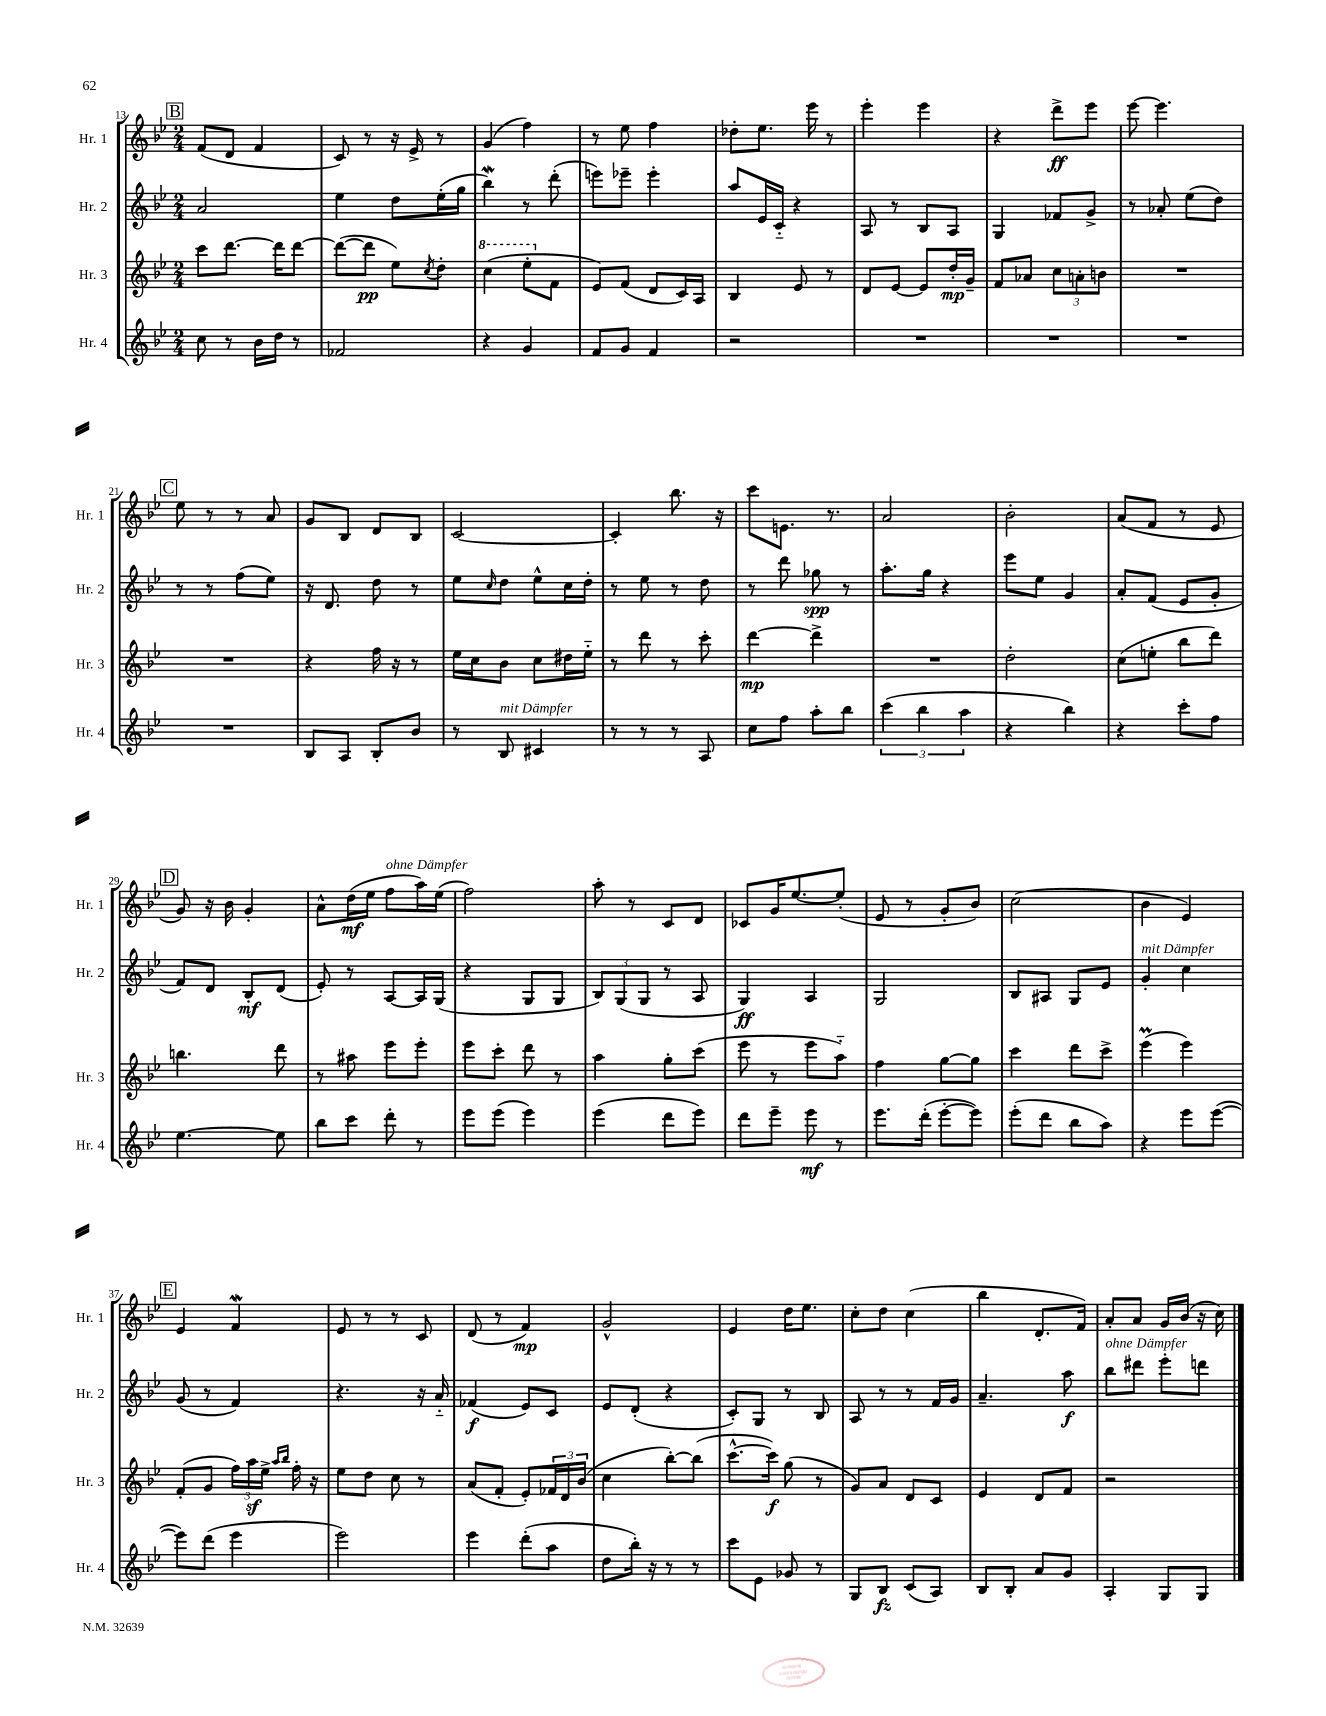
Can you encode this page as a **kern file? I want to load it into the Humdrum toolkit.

**kern	**dynam	**kern	**dynam	**kern	**dynam	**kern	**dynam
*part4	*part4	*part3	*part3	*part2	*part2	*part1	*part1
*staff4	*staff4	*staff3	*staff3	*staff2	*staff2	*staff1	*staff1
*I"Hr. 4	*	*I"Hr. 3	*	*I"Hr. 2	*	*I"Hr. 1	*
*I'Hr. 4	*	*I'Hr. 3	*	*I'Hr. 2	*	*I'Hr. 1	*
*clefG2	*	*clefG2	*	*clefG2	*	*clefG2	*
*k[b-e-]	*	*k[b-e-]	*	*k[b-e-]	*	*k[b-e-]	*
*M2/4	*	*M2/4	*	*M2/4	*	*M2/4	*
!!LO:REH:place=s1:t=B
=13	=13	=13	=13	=13	=13	=13	=13
8cc\	.	8ccc\L	.	2a/	.	(8f/L	.
8r	.	[8.ddd\J	.	.	.	8d/J	.
16b-\LL	.	.	.	.	.	4f/	.
16dd\JJ	.	16ddd\KL]	.	.	.	.	.
8r	.	[8ddd\J	.	.	.	.	.
=14	=14	=14	=14	=14	=14	=14	=14
2f-X/	.	(8ddd\L_	.	4ee-\	.	8c/)	.
.	.	8ddd\J]	pp	.	.	8r	.
.	.	8ee-\L)	.	8dd\L	.	16r	.
.	.	.	.	.	.	16e-^/	.
.	.	8qcc/	.	.	.	.	.
.	.	8dd'\J	.	(16ee-'\L	.	8r	.
.	.	.	.	16gg\JJ	.	.	.
=15	=15	=15	=15	=15	=15	=15	=15
*	*	*8va	*	*	*	*	*
4r	.	(4ccc\	.	4bb-w\)	.	(4g/	.
4g/	.	8eee-'\L	.	8r	.	4ff\)	.
*	*	*X8va	*	*	*	*	*
.	.	8f\J	.	(8ddd'\	.	.	.
=16	=16	=16	=16	=16	=16	=16	=16
8f/L	.	8e-/L)	.	8eeen\L)	.	8r	.
8g/J	.	(8f/J	.	8eee-X~\J	.	8ee-\	.
4f/	.	8d/L	.	4eee-'\	.	4ff\	.
.	.	16c/L)	.	.	.	.	.
.	.	16A/JJ	.	.	.	.	.
=17	=17	=17	=17	=17	=17	=17	=17
2r	.	4B-/	.	8aa/L	.	8dd-X'\L	.
.	.	.	.	16e-/L	.	8.ee-\J	.
.	.	.	.	16c/JJ	.	.	.
.	.	8e-/	.	4r	.	.	.
.	.	.	.	.	.	16eee-\	.
.	.	8r	.	.	.	8r	.
=18	=18	=18	=18	=18	=18	=18	=18
2r	.	8d/L	.	8A/	.	4eee-'\	.
.	.	[8e-/J	.	8r	.	.	.
.	.	8e-/L]	.	8B-/L	.	4eee-\	.
.	.	16dd'/L	mp	8A/J	.	.	.
.	.	16g~/JJ	.	.	.	.	.
=19	=19	=19	=19	=19	=19	=19	=19
2r	.	8f/L	.	4G/	.	4r	.
.	.	8a-X/J	.	.	.	.	.
.	.	12cc\L	.	8f-X/L	.	8ddd^\L	ff
.	.	12an'\	.	.	.	.	.
.	.	.	.	8g^/J	.	8eee-\J	.
.	.	12bn\J	.	.	.	.	.
=20	=20	=20	=20	=20	=20	=20	=20
2r	.	2r	.	8r	.	[8eee-\	.
.	.	.	.	8a-X'/	.	4.eee-\]	.
.	.	.	.	(8ee-\L	.	.	.
.	.	.	.	8dd\J)	.	.	.
!!LO:LB:g=z
!!LO:REH:place=s1:t=C
=21	=21	=21	=21	=21	=21	=21	=21
2r	.	2r	.	8r	.	8ee-\	.
.	.	.	.	8r	.	8r	.
.	.	.	.	(8ff\L	.	8r	.
.	.	.	.	8ee-\J)	.	8a/	.
=22	=22	=22	=22	=22	=22	=22	=22
8B-/L	.	4r	.	16r	.	8g/L	.
.	.	.	.	8.d/	.	.	.
8A/J	.	.	.	.	.	8B-/J	.
8B-'/L	.	16ff\	.	8dd\	.	8d/L	.
.	.	16r	.	.	.	.	.
8b-/J	.	8r	.	8r	.	8B-/J	.
=23	=23	=23	=23	=23	=23	=23	=23
8r	.	16ee-\LL	.	8ee-\L	.	[2c/	.
.	.	16cc\J	.	.	.	.	.
.	.	.	.	16qqcc/	.	.	.
!LO:TX:a:i:t=mit Dämpfer	!	!	!	!	!	!	!
8B-/	.	8b-\J	.	8dd\J	.	.	.
4c#X/	.	8cc\L	.	8ee-^^\L	.	.	.
.	.	16dd#X\L	.	16cc\L	.	.	.
.	.	16ee-\JJ	.	16dd'\JJ	.	.	.
=24	=24	=24	=24	=24	=24	=24	=24
8r	.	8r	.	8r	.	4c'/]	.
8r	.	8ddd\	.	8ee-\	.	.	.
8r	.	8r	.	8r	.	8.bb-\	.
8A/	.	8ccc'\	.	8dd\	.	.	.
.	.	.	.	.	.	16r	.
=25	=25	=25	=25	=25	=25	=25	=25
8cc\L	.	[4ddd\	mp	8r	.	8ccc\L	.
8ff\J	.	.	.	8ddd\	.	8.en\J	.
8aa'\L	.	4ddd^\]	.	8gg-X\	spp	.	.
.	.	.	.	.	.	8.r	.
8bb-\J	.	.	.	8r	.	.	.
=26	=26	=26	=26	=26	=26	=26	=26
(6ccc\	.	2r	.	8.aa'\L	.	2a/	.
6bb-\	.	.	.	.	.	.	.
.	.	.	.	16gg\Jk	.	.	.
.	.	.	.	4r	.	.	.
6aa\	.	.	.	.	.	.	.
=27	=27	=27	=27	=27	=27	=27	=27
4r	.	2dd'\	.	8eee-\L	.	2b-'\	.
.	.	.	.	8ee-\J	.	.	.
4bb-\)	.	.	.	4g/	.	.	.
=28	=28	=28	=28	=28	=28	=28	=28
4r	.	(8cc\L	.	8a'/L	.	(8a/L	.
.	.	8een'\J	.	(8f/J	.	8f/J	.
8ccc'\L	.	8bb-\L	.	8e-/L	.	8r	.
8ff\J	.	8ddd\J)	.	8g'/J	.	8e-/	.
!!LO:LB:g=z
!!LO:REH:place=s1:t=D
=29	=29	=29	=29	=29	=29	=29	=29
[4.ee-\	.	4.bbn\	.	8f/L)	.	8g/)	.
.	.	.	.	8d/J	.	16r	.
.	.	.	.	.	.	16b-\	.
.	.	.	.	8B-'/L	mf	4g'/	.
8ee-\]	.	8ddd\	.	(8d/J	.	.	.
=30	=30	=30	=30	=30	=30	=30	=30
8bb-\L	.	8r	.	8e-'/)	.	8a^^\L	.
8ccc\J	.	8aa#X\	.	8r	.	(16dd\L	mf
.	.	.	.	.	.	16ee-\JJ	.
!	!	!	!	!	!	!LO:TX:a:i:t=ohne Dämpfer	!
8ddd'\	.	8eee-\L	.	[8A/L	.	8ff\L	.
8r	.	8eee-'\J	.	16A/L]	.	16aa\L)	.
.	.	.	.	(16G/JJ	.	(16ee-\JJ	.
=31	=31	=31	=31	=31	=31	=31	=31
8eee-\L	.	8eee-\L	.	4r	.	2ff\)	.
(8eee-\J	.	8ccc'\J	.	.	.	.	.
4eee-\)	.	8ddd\	.	8G/L	.	.	.
.	.	8r	.	8G/J	.	.	.
=32	=32	=32	=32	=32	=32	=32	=32
(4eee-\	.	4aa\	.	12B-/L)	.	8aa'\	.
.	.	.	.	(12G/	.	.	.
.	.	.	.	.	.	8r	.
.	.	.	.	12G/J	.	.	.
8ddd\L	.	8gg'\L	.	8r	.	8c/L	.
8eee-\J)	.	(8ccc\J	.	8A/	.	8d/J	.
=33	=33	=33	=33	=33	=33	=33	=33
8ddd\L	.	8eee-\	.	4G/)	ff	8c-X/L	.
8eee-~\J	.	8r	.	.	.	16g/K	.
.	.	.	.	.	.	[8.ee-/	.
8eee-\	mf	8eee-\L	.	4A/	.	.	.
8r	.	8aa\J)	.	.	.	(8ee-'/J]	.
=34	=34	=34	=34	=34	=34	=34	=34
8.eee-\L	.	4ff\	.	2G/	.	8e-/	.
.	.	.	.	.	.	8r	.
(16ddd'\Jk	.	.	.	.	.	.	.
[8eee-'\L	.	[8gg\L	.	.	.	8g'/L	.
8eee-\J])	.	8gg\J]	.	.	.	8b-/J)	.
=35	=35	=35	=35	=35	=35	=35	=35
(8eee-'\L	.	4ccc\	.	8B-/L	.	(2cc\	.
8ddd\J	.	.	.	8A#X/J	.	.	.
8bb-\L	.	8ddd\L	.	8G/L	.	.	.
8aa\J)	.	8ccc^\J	.	8e-/J	.	.	.
=36	=36	=36	=36	=36	=36	=36	=36
!	!	!	!	!LO:TX:a:i:t=mit Dämpfer	!	!	!
4r	.	(4eee-M\	.	4g'/	.	4b-\	.
8eee-\L	.	4eee-\)	.	4cc\	.	4e-/)	.
([8eee-\J	.	.	.	.	.	.	.
!!LO:LB:g=z
!!LO:REH:place=s1:t=E
=37	=37	=37	=37	=37	=37	=37	=37
8eee-\L])	.	(8f'/L	.	(8g/	.	4e-/	.
(8ddd\J	.	8g/J	.	8r	.	.	.
4eee-\	.	24ff\LL)	.	4f/)	.	4fW/	.
.	.	24aaz\	.	.	.	.	.
.	.	24ee-^\JJ	.	.	.	.	.
.	.	16qqaa/LL	.	.	.	.	.
.	.	16qqbb-/JJ	.	.	.	.	.
.	.	16ff'\	.	.	.	.	.
.	.	16r	.	.	.	.	.
=38	=38	=38	=38	=38	=38	=38	=38
2eee-\)	.	8ee-\L	.	4.r	.	8e-/	.
.	.	8dd\J	.	.	.	8r	.
.	.	8cc\	.	.	.	8r	.
.	.	8r	.	16r	.	8c/	.
.	.	.	.	16a/	.	.	.
=39	=39	=39	=39	=39	=39	=39	=39
4eee-\	.	(8a/L	.	(4f-X/	f	(8d/	.
.	.	8f'/J	.	.	.	8r	.
(8ddd'\L	.	8e-'/L)	.	8e-/L)	.	4f/)	mp
8aa\J	.	24f-X/L	.	8c/J	.	.	.
.	.	24d/	.	.	.	.	.
.	.	(24b-/JJ	.	.	.	.	.
=40	=40	=40	=40	=40	=40	=40	=40
8dd\L	.	4cc\	.	8e-/L	.	2g^^/	.
16bb-'\Jk)	.	.	.	(8d'/J	.	.	.
16r	.	.	.	.	.	.	.
8r	.	[8bb-'\L)	.	4r	.	.	.
8r	.	(8bb-\J]	.	.	.	.	.
=41	=41	=41	=41	=41	=41	=41	=41
8ccc\L	.	[8.ccc^^\L	.	8c'/L)	.	4e-/	.
8e-\J	.	.	.	8G/J	.	.	.
.	.	16ccc\Jk])	f	.	.	.	.
8g-X/	.	(8gg\	.	8r	.	16dd\KL	.
.	.	.	.	.	.	8.ee-\J	.
8r	.	8r	.	8B-/	.	.	.
=42	=42	=42	=42	=42	=42	=42	=42
8G/L	.	8g/L)	.	8A/	.	8cc'\L	.
8B-/J	fz	8a/J	.	8r	.	8dd\J	.
(8c/L	.	8d/L	.	8r	.	(4cc\	.
8A/J)	.	8c/J	.	16f/LL	.	.	.
.	.	.	.	16g/JJ	.	.	.
=43	=43	=43	=43	=43	=43	=43	=43
8B-/L	.	4e-/	.	4.a~/	.	4bb-\	.
8B-'/J	.	.	.	.	.	.	.
8a/L	.	8d/L	.	.	.	8.d'/L	.
8g/J	.	8f/J	.	8aa\	f	.	.
.	.	.	.	.	.	16f/Jk)	.
=44	=44	=44	=44	=44	=44	=44	=44
!	!	!	!	!LO:TX:a:i:t=ohne Dämpfer	!	!	!
4A'/	.	2r	.	8bb-\L	.	8a'/L	.
.	.	.	.	8ddd#X\J	.	8a/J	.
8G/L	.	.	.	8eee-'\L	.	16g/LL	.
.	.	.	.	.	.	(16b-/JJ	.
8G/J	.	.	.	8dddn\J	.	16r	.
.	.	.	.	.	.	16cc\)	.
==	==	==	==	==	==	==	==
*-	*-	*-	*-	*-	*-	*-	*-
